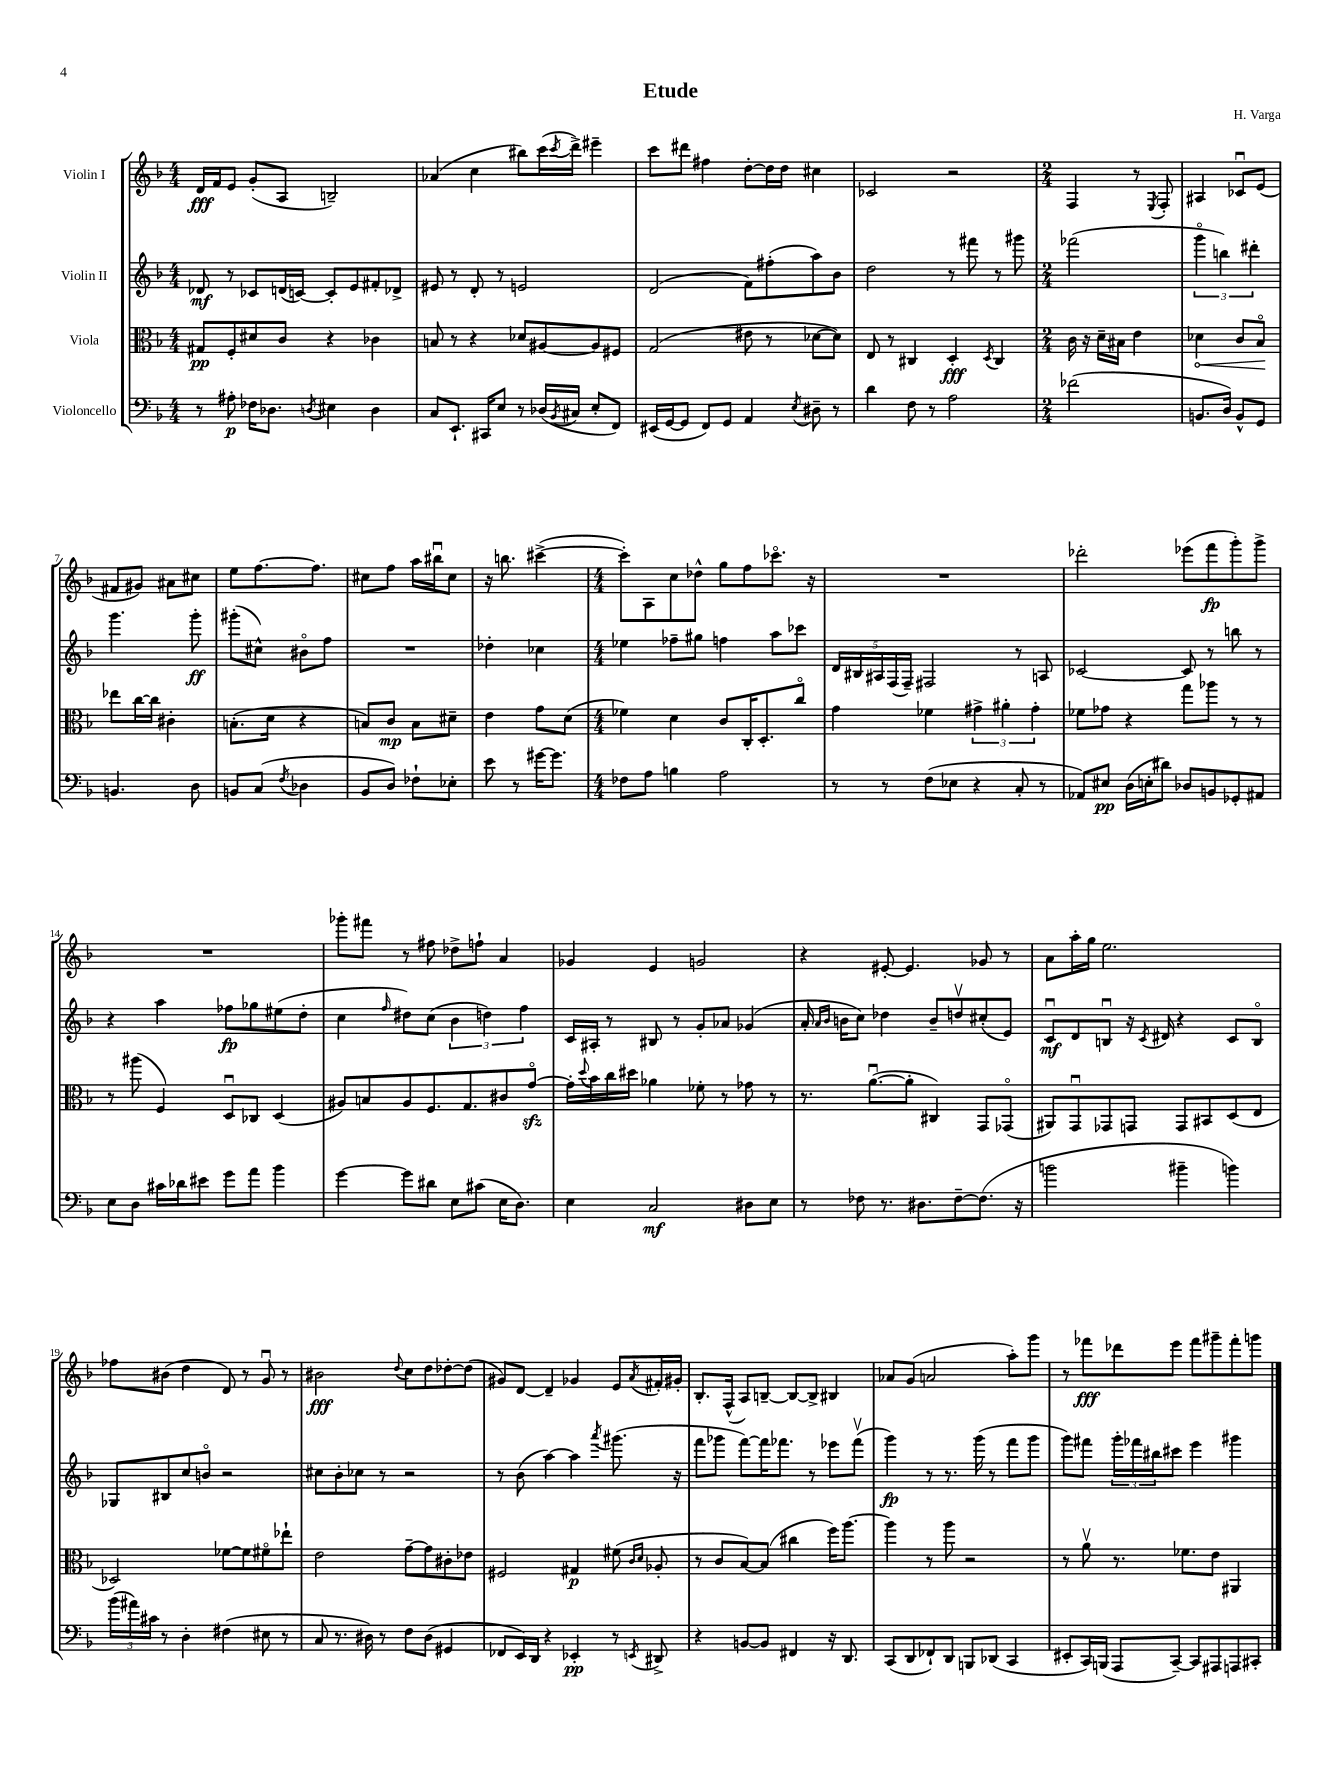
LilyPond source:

\header { title = "Etude" composer = "H. Varga" }
<<
\new StaffGroup <<
\new Staff = "s0" \with { instrumentName = "Violin I" } {
    \clef treble \key f \major \numericTimeSignature \time 4/4
    d'16\fff f'16 e'8 g'8-.( a8 b2--) |
    aes'4( c''4 bis''8) c'''16( \acciaccatura { c'''8 } d'''16->) eis'''4-- |
    c'''8 dis'''8 fis''4 d''8~-. d''16 d''16 cis''4 |
    ces'2 r2 |
    \numericTimeSignature \time 2/4 f4 r8 \acciaccatura { e8 } f8-. |
    ais4 ces'8\downbow e'8( |
    fis'8 gis'8) ais'8 cis''8 |
    e''8 f''8.~ f''8. |
    cis''8 f''8 a''16 bis''16\downbow cis''8 |
    r16 b''8. cis'''4~->( |
    \numericTimeSignature \time 4/4 cis'''8-.) a8 c''8 des''8-^ g''8 f''8 ces'''8.\flageolet r16 |
    R1 |
    des'''2-. ees'''8( f'''8\fp g'''8-.) g'''8-> |
    R1 |
    ges'''8-. fis'''8 r8 fis''8 des''8-> f''8-! a'4 |
    ges'4 e'4 g'2 |
    r4 eis'8~-. eis'4. ges'8 r8 |
    a'8 a''16-. g''16 e''2. |
    fes''8 bis'8( d''4 d'8) r8 g'8\downbow r8 |
    bis'2\fff \appoggiatura { d''8 } c''8 d''8 des''8~-. des''8( |
    gis'8) d'8~ d'4-- ges'4 e'8 \acciaccatura { a'8 } fis'16-. gis'16-. |
    bes8.-. f16-^( a8) b8~-- b8~ b8-> bis4 |
    aes'8 g'8( a'2 a''8-.) g'''8 |
    r8 fes'''8\fff des'''8 e'''8 fes'''8 gis'''8-- fes'''8-. g'''8 \bar "|." |
}
\new Staff = "s1" \with { instrumentName = "Violin II" } {
    \clef treble \key f \major \numericTimeSignature \time 4/4
    des'8\mf r8 ces'8 d'16( c'16~) c'8-. e'8 fis'8-. des'8-> |
    eis'8 r8 d'8-. r8 e'2 |
    d'2( f'8) fis''8-.( a''8) bes'8 |
    d''2 r8 fis'''8 r8 gis'''8 |
    \numericTimeSignature \time 2/4 fes'''2( |
    \tuplet 3/2 { g'''4\flageolet b''4) dis'''4-. } |
    g'''4. g'''8-.\ff |
    gis'''8-.( cis''8-^) bis'8\flageolet f''8 |
    R2 |
    des''4-. ces''4 |
    \numericTimeSignature \time 4/4 ees''4 fes''8-- gis''8 f''4 a''8 ces'''8 |
    \tuplet 5/4 { d'16 bis16 ais16 f16( f16--) } fis2 r8 a8 |
    ces'2~ ces'8 r8 b''8 r8 |
    r4 a''4 fes''8\fp ges''8 eis''8( d''8-. |
    c''4 \grace { f''16 } dis''8) c''8( \tuplet 3/2 { bes'4 d''4) f''4 } |
    c'16 ais16-. r8 bis8 r8 g'8-. aes'8 ges'4( |
    a'16-. \grace { a'16 bes'16 } b'16 c''8) des''4 b'8-- d''8\upbow cis''8-.( e'8) |
    c'8\downbow\mf d'8 b8\downbow r16 \acciaccatura { c'8 } dis'16 r4 c'8 b8\flageolet |
    ges8 bis8 c''8 b'8\flageolet r2 |
    cis''8 bes'8-. ces''8 r8 r2 |
    r8 bes'8( a''4~) a''4 \acciaccatura { a'''8 } gis'''8.( r16 |
    f'''8 ges'''8 f'''8~) f'''16 fes'''8. r8 ees'''8 fes'''8\upbow( |
    g'''4\fp) r8 r8. g'''16( r8 f'''8 g'''8 |
    g'''8) fis'''8 \tuplet 3/2 { g'''16-. fes'''16 bis''16 } cis'''8 e'''4 gis'''4 \bar "|." |
}
\new Staff = "s2" \with { instrumentName = "Viola" } {
    \clef alto \key f \major \numericTimeSignature \time 4/4
    gis8\pp f8-. dis'8 c'8 r4 ces'4 |
    b8 r8 r4 des'8 ais8~ ais8 fis8 |
    g2( eis'8 r8 des'8~ des'8) |
    e8 r8 cis4 d4-.\fff \acciaccatura { d8 } cis4 |
    \numericTimeSignature \time 2/4 c'16 r16 d'16-- bis16 e'4 |
    \once \override Hairpin.circled-tip = ##t des'4\< c'8 bes8\flageolet\! |
    ees''8 c''16~ c''16 cis'4-. |
    b8.-.( d'16 r4 |
    b8) c'8\mp b8 dis'8-- |
    e'4 g'8 d'8( |
    \numericTimeSignature \time 4/4 fes'4) d'4 c'8 c16-. d8.-. c''8\flageolet |
    g'4 fes'4 \tuplet 3/2 { gis'4-> ais'4-. gis'4-. } |
    fes'8 ges'8 r4 g''8 aes''8 r8 r8 |
    r8 ais''8( f4) d8\downbow ces8 d4( |
    ais8) b8 ais8 f8. g8. cis'8 g'8~\flageolet\sfz |
    g'16-. \appoggiatura { d''8 } bes'16 c''16 dis''16 aes'4 fes'8-. r8 ges'8 r8 |
    r8. a'8.~\downbow( a'8-. cis4) g,8 ges,8\flageolet( |
    ais,8) g,8\downbow ges,8 g,8 g,8 bis,8 d8( e8 |
    des2) fes'8~ fes'8 fis'8\flageolet ees''8-! |
    e'2 g'8~-- g'8 cis'8-. ees'8 |
    fis2 gis4\p fis'8( \grace { c'16 d'16 } aes8-. |
    r8 c'8 bes8~) bes8( cis''4 f''16) a''8.~ |
    a''4 r8 a''8 r2 |
    r8 a'8\upbow r8. fes'8. e'8 ais,4 \bar "|." |
}
\new Staff = "s3" \with { instrumentName = "Violoncello" } {
    \clef bass \key f \major \numericTimeSignature \time 4/4
    r8 ais8-.\p fes16 des8. \acciaccatura { d8 } eis4 d4 |
    c8 e,8.-! cis,16 e8 r8 des16( \acciaccatura { bes,8 } cis16 e8-. f,8) |
    eis,16( g,16~ g,8 f,8) g,8 a,4 \acciaccatura { e8 } dis8-- r8 |
    d'4 f8 r8 a2 |
    \numericTimeSignature \time 2/4 fes'2( |
    b,8. d16) b,8-^ g,8 |
    b,4. d8 |
    b,8 c8( \acciaccatura { f8 } des4 |
    bes,8 d8) fes8-! ees8-. |
    e'8 r8 gis'16~ gis'8. |
    \numericTimeSignature \time 4/4 fes8 a8 b4 a2 |
    r8 r8 f8( ees8 r4 c8-. r8 |
    aes,8) eis8\pp d16( e16-. dis'8) des8 b,8 ges,8-. ais,8 |
    e8 d8 cis'16 des'16 eis'8 g'8 a'8 bes'4 |
    g'4~ g'8 dis'8 e8 cis'8( e16 d8.) |
    e4 c2\mf dis8 e8 |
    r8 fes8 r8. dis8. fes8~-- fes8.( r16 |
    b'2 bis'4-- b'4) |
    \tuplet 3/2 { bes'16( ais'16) cis'16 } r8 d4-. fis4( eis8 r8 |
    c8 r8. dis16) r8 f8 dis8( gis,4 |
    fes,8 e,16) d,16 r4 ees,4-.\pp r8 \acciaccatura { e,8 } dis,8-> |
    r4 b,8~ b,8 fis,4 r16 d,8. |
    c,8( d,8 fes,8-!) d,8 b,,8 des,8( c,4 |
    eis,8-. c,16) b,,16( a,,8 c,8~--) c,8 ais,,8 a,,8 cis,8-. \bar "|." |
}
>>
>>
